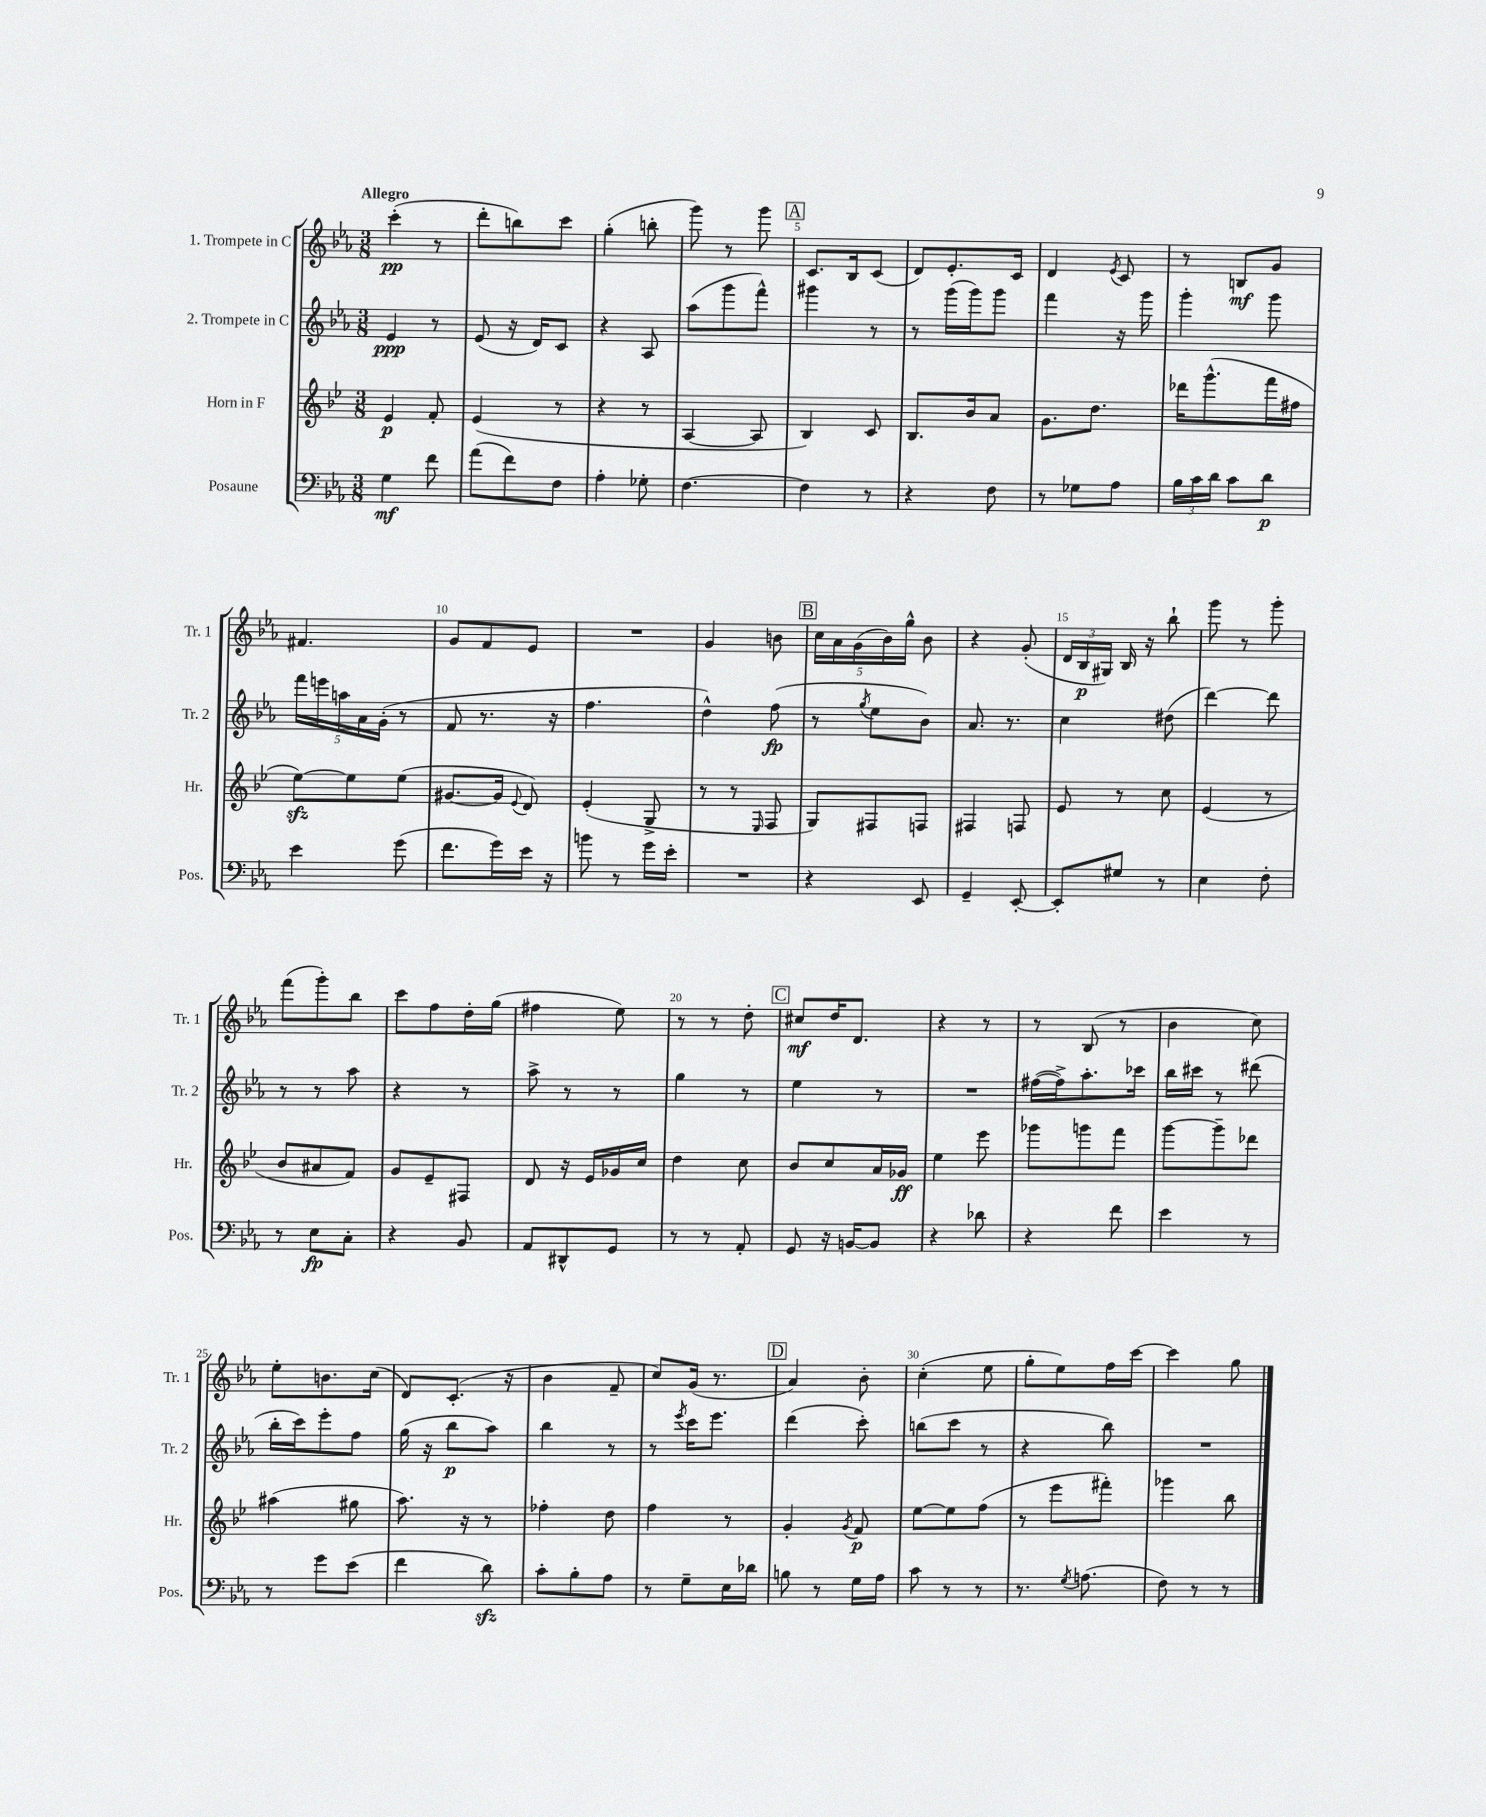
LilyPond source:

<<
\new StaffGroup <<
\new Staff = "s0" \with { instrumentName = "1. Trompete in C" shortInstrumentName = "Tr. 1" } {
    \clef treble \key ees \major \numericTimeSignature \time 3/8 \tempo "Allegro"
    \autoBeamOff c'''4-.\pp( r8 |
    d'''8[-. b''8) c'''8] |
    g''4-.( b''8-. |
    g'''8) r8 g'''8 |
    \mark \markup { \box "A" } c'8.[ bes16 c'8]( |
    d'8[) ees'8.-. c'16] |
    d'4 \acciaccatura { ees'8 } c'8 |
    r8 b8[\mf g'8] |
    fis'4. |
    g'8[ f'8 ees'8] |
    R4. |
    g'4 b'8 |
    \mark \markup { \box "B" } \tuplet 5/4 { c''16[ aes'16 g'16( bes'16) g''16]-^ } bes'8 |
    r4 g'8-.( |
    \tuplet 3/2 { d'16[ bes16\p gis16]) } bes16 r16 bes''8-! |
    g'''8 r8 g'''8-. |
    f'''8[( g'''8-.) bes''8] |
    c'''8[ f''8 d''16-. g''16]( |
    fis''4 ees''8) |
    r8 r8 d''8-. |
    \mark \markup { \box "C" } cis''8[\mf d''16 d'8.] |
    r4 r8 |
    r8 bes8( r8 |
    bes'4 c''8) |
    ees''8[-. b'8. c''16]( |
    d'8[) c'8.]-.( r16 |
    bes'4 f'8-- |
    c''8[) g'16]( r8. |
    \mark \markup { \box "D" } aes'4) bes'8-. |
    c''4-.( ees''8 |
    g''8[-. ees''8) f''16 c'''16]~ |
    c'''4 g''8 \bar "|." |
}
\new Staff = "s1" \with { instrumentName = "2. Trompete in C" shortInstrumentName = "Tr. 2" } {
    \clef treble \key ees \major \numericTimeSignature \time 3/8
    \autoBeamOff ees'4\ppp r8 |
    ees'8( r16 d'16[) c'8] |
    r4 aes8 |
    aes''8[( g'''8 f'''8]-^) |
    \mark \markup { \box "A" } gis'''4 r8 |
    r8 g'''16[( g'''16) g'''8] |
    f'''4 r16 g'''16 |
    g'''4-. g'''8 |
    \tuplet 5/4 { f'''16[ e'''16 a''16 aes'16 g'16]-.( } r8 |
    f'8 r8. r16 |
    f''4. |
    d''4-^) f''8\fp( |
    \mark \markup { \box "B" } r8 \acciaccatura { g''8 } ees''8[ bes'8]) |
    aes'8. r8. |
    c''4 dis''8( |
    d'''4~) d'''8 |
    r8 r8 aes''8 |
    r4 r8 |
    aes''8-> r8 r8 |
    g''4 r8 |
    \mark \markup { \box "C" } ees''4 r8 |
    R4. |
    fis''16[~( fis''16->) aes''8.-. ces'''16] |
    bes''16[ cis'''16] r8 dis'''8( |
    bes''16[-. c'''16) ees'''8-. f''8] |
    g''16( r16 bes''8[\p aes''8]) |
    bes''4 r8 |
    r8 \acciaccatura { ees'''8 } c'''16[ ees'''8.] |
    \mark \markup { \box "D" } d'''4( c'''8-.) |
    b''8[( c'''8] r8 |
    r4 bes''8) |
    R4. \bar "|." |
}
\new Staff = "s2" \with { instrumentName = "Horn in F" shortInstrumentName = "Hr." } {
    \clef treble \key bes \major \numericTimeSignature \time 3/8
    \autoBeamOff ees'4\p f'8-. |
    ees'4( r8 |
    r4 r8 |
    a4~ a8 |
    \mark \markup { \box "A" } bes4) c'8 |
    bes8.[ bes'16 a'8] |
    g'8.[ d''8.] |
    des'''16[ g'''8.-^( f'''16 fis''16] |
    ees''8[~\sfz) ees''8 ees''8]( |
    gis'8.[~ gis'16] \appoggiatura { ees'8 } d'8) |
    ees'4-.( g8-> |
    r8 r8 \grace { ees16 } f8 |
    \mark \markup { \box "B" } g8[) fis8 f8] |
    fis4 f8 |
    ees'8 r8 c''8 |
    ees'4( r8 |
    bes'8[ ais'8 f'8]) |
    g'8[ ees'8-- fis8] |
    d'8 r16 ees'16[ ges'16 c''16] |
    d''4 c''8 |
    \mark \markup { \box "C" } bes'8[ c''8 a'16 ges'16]\ff |
    ees''4 ees'''8 |
    ges'''8[ g'''8 f'''8] |
    g'''8[~ g'''8-- des'''8] |
    ais''4( gis''8 |
    a''8.) r16 r8 |
    fes''4-. d''8 |
    f''4 r8 |
    \mark \markup { \box "D" } g'4-. \acciaccatura { g'8 } f'8\p |
    ees''8[~ ees''8 f''8]( |
    r8 ees'''8[ fis'''8]-.) |
    ges'''4 bes''8 \bar "|." |
}
\new Staff = "s3" \with { instrumentName = "Posaune" shortInstrumentName = "Pos." } {
    \clef bass \key ees \major \numericTimeSignature \time 3/8
    \autoBeamOff g4\mf f'8 |
    aes'8[( f'8) f8] |
    aes4-. ges8-. |
    f4.~ |
    \mark \markup { \box "A" } f4 r8 |
    r4 f8 |
    r8 ges8[ aes8] |
    \tuplet 3/2 { bes16[ c'16 d'16] } c'8[ d'8]\p |
    ees'4 g'8( |
    f'8.[ g'16) ees'16] r16 |
    b'8 r8 g'16[ ees'16]-. |
    R4. |
    \mark \markup { \box "B" } r4 ees,8 |
    g,4-- ees,8~-. |
    ees,8[-. gis8] r8 |
    ees4 f8-. |
    r8 ees8[\fp c8]-. |
    r4 bes,8 |
    aes,8[ dis,8-^ g,8] |
    r8 r8 aes,8-. |
    \mark \markup { \box "C" } g,8 r16 b,16[~ b,8] |
    r4 des'8 |
    r4 f'8 |
    ees'4 r8 |
    r8 g'8[ ees'8]( |
    f'4 d'8\sfz) |
    c'8[-. bes8-. aes8] |
    r8 g8[-- ees16 des'16] |
    \mark \markup { \box "D" } b8 r8 g16[ aes16] |
    c'8 r8 r8 |
    r8. \acciaccatura { g8 } a8.( |
    f8) r8 r8 \bar "|." |
}
>>
>>
\layout { \context { \Score \override BarNumber.break-visibility = ##(#f #t #t) barNumberVisibility = #(every-nth-bar-number-visible 5) } }
